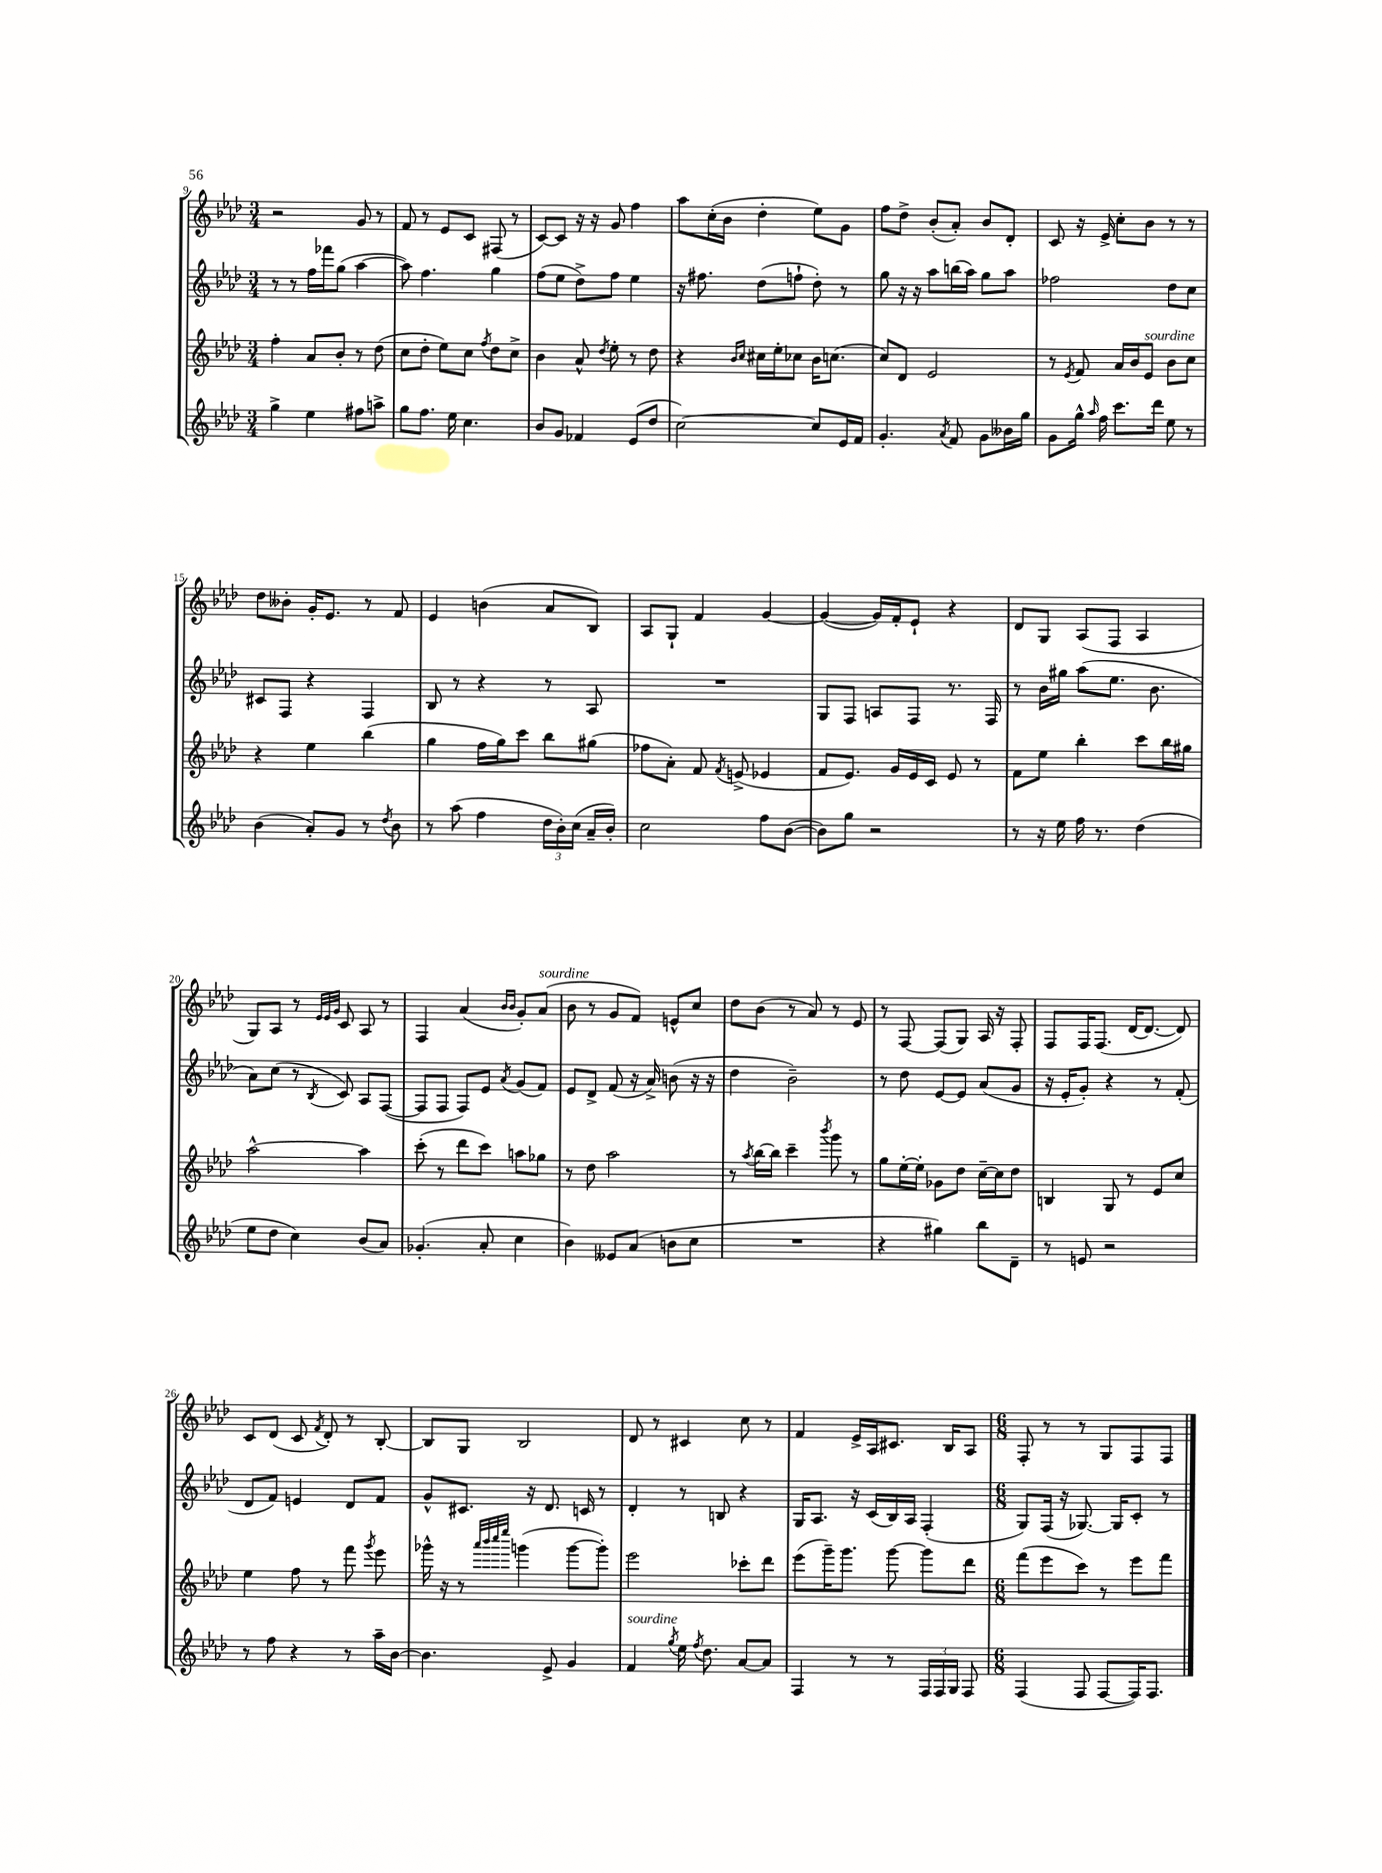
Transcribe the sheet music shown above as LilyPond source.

<<
\new StaffGroup <<
\new Staff = "s0" {
    \clef treble \key aes \major \numericTimeSignature \time 3/4
    \autoBeamOff r2 g'8 r8 |
    f'8 r8 ees'8[ c'8] fis8( r8 |
    c'8[~) c'8] r16 r16 g'8 f''4 |
    aes''8[ c''16-.( bes'16] des''4-. ees''8[) g'8] |
    f''8[ des''8]-> bes'8[-.( aes'8]-.) bes'8[ des'8]-. |
    c'8 r16 ees'16-> c''8[-. bes'8] r8 r8 |
    des''8[ beses'8]-. g'16[-. ees'8.] r8 f'8 |
    ees'4 b'4( aes'8[ bes8]) |
    aes8[ g8]-! f'4 g'4~ |
    g'4~( g'16[) f'16-. ees'8]-! r4 |
    des'8[ g8] aes8[( f8] aes4 |
    g8[) aes8] r8 \grace { ees'32[ ees'32 g'32] } c'8 aes8 r8 |
    f4 aes'4( \grace { bes'16[ bes'16] } g'8[-.) aes'8]^\markup { \italic "sourdine" }( |
    bes'8 r8 g'8[ f'8]) e'8[-^ c''8] |
    des''8[ bes'8]( r8 aes'8) r8 ees'8 |
    r8 f8~ f8[( g8]) aes16 r16 f8-. |
    f8[ f16 f8.]( des'16[~ des'8.]~ des'8) |
    c'8[ des'8]( c'8 \acciaccatura { f'8 } des'8-.) r8 bes8~-. |
    bes8[ g8] bes2 |
    des'8 r8 cis'4 c''8 r8 |
    f'4 ees'16[-> aes16 cis'8.] bes16[ aes8] |
    \numericTimeSignature \time 6/8 f8-. r8 r8 g8[ f8 f8] \bar "|." |
}
\new Staff = "s1" {
    \clef treble \key aes \major \numericTimeSignature \time 3/4
    \autoBeamOff r8 r8 f''16[ fes'''16 g''8]( aes''4~ |
    aes''8) f''4. g''4 |
    f''8[( ees''8] des''8[->) f''8] ees''4 |
    r16 fis''8. des''8[( f''8]-! des''8-.) r8 |
    g''8 r16 r16 aes''8[ b''16( aes''16]) g''8[ aes''8] |
    fes''2 des''8[ c''8] |
    cis'8[ f8] r4 f4 |
    bes8 r8 r4 r8 aes8 |
    R2. |
    g8[ f8] a8[ f8] r8. f16 |
    r8 bes'16[ gis''16] aes''8[( ees''8.] bes'8. |
    aes'8[) c''8]( r8 \acciaccatura { bes8 } c'8) aes8[ f8]~( |
    f8[ f8] f8[) ees'8] \acciaccatura { aes'8 } g'8[( f'8]) |
    ees'8[ des'8]-> f'8( r16 aes'16->) b'8( r16 r16 |
    des''4 bes'2--) |
    r8 des''8 ees'8[~ ees'8] aes'8[( g'8] |
    r16 ees'16[-. g'8]-.) r4 r8 f'8-.( |
    des'8[ f'8]) e'4 des'8[ f'8] |
    g'8[-^ cis'8.] r16 des'8. c'16 r8 |
    des'4-. r8 b8 r4 |
    g16[ aes8.] r16 c'16[( bes16) aes16] f4-.( |
    \numericTimeSignature \time 6/8 g8[) f16]( r16 ges8.~) ges16[ c'8]-. r8 \bar "|." |
}
\new Staff = "s2" {
    \clef treble \key aes \major \numericTimeSignature \time 3/4
    \autoBeamOff f''4-. aes'8[ bes'8]-. r8 des''8( |
    c''8[ des''8]-. ees''8[) c''8] \acciaccatura { f''8 } des''8[ c''8]-> |
    bes'4 aes'8-^ \acciaccatura { des''8 } ees''8-. r8 des''8 |
    r4 \grace { bes'16[ c''16] } cis''16[ ees''16-. ces''8] bes'16[ c''8.]( |
    c''8[) des'8] ees'2 |
    r8 \acciaccatura { ees'8 } f'8 aes'16[ bes'16 ees'8]^\markup { \italic "sourdine" } bes'8[ c''8] |
    r4 ees''4 bes''4( |
    g''4 f''16[ g''16) c'''8] bes''8[ gis''8]( |
    fes''8[ aes'8]-.) f'8 \acciaccatura { f'8 } e'8->( ees'4 |
    f'8[ ees'8.]) g'16[ ees'16 c'16] ees'8 r8 |
    f'8[ ees''8] bes''4-. c'''8[ bes''16 gis''16] |
    aes''2~-^ aes''4 |
    c'''8-.( r8 des'''8[ c'''8]) a''8[ ges''8] |
    r8 des''8 aes''2 |
    r8 \acciaccatura { aes''8 } bes''16[~ bes''16] c'''4-- \acciaccatura { bes'''8 } g'''8 r8 |
    g''8[ ees''16~-. ees''16]-. ges'8[ des''8] c''16[~-- c''16 des''8] |
    b4 g8 r8 ees'8[ c''8] |
    ees''4 f''8 r8 f'''8 \acciaccatura { g'''8 } ees'''8 |
    ges'''16-^ r16 r8 \grace { aes'''32[ bes'''32 c''''32 ees''''32] } g'''4( g'''8[~ g'''8]-.) |
    ees'''2 ces'''8[-. des'''8] |
    ees'''8[( g'''16--) g'''8.] g'''8~ g'''8[ des'''8] |
    \numericTimeSignature \time 6/8 f'''8[( ees'''8 c'''8]) r8 ees'''8[ f'''8] \bar "|." |
}
\new Staff = "s3" {
    \clef treble \key aes \major \numericTimeSignature \time 3/4
    \autoBeamOff g''4-> ees''4 fis''8[ a''8]-> |
    g''8[ f''8.] ees''16 c''4. |
    bes'8[ g'8] fes'4 ees'8[( des''8] |
    c''2~) c''8[ ees'16 f'16] |
    g'4.-. \acciaccatura { aes'8 } f'8 g'8[ beses'16 g''16] |
    g'8[ g''16]-^ \grace { aes''16 } f''16 c'''8.[ des'''16] ees''8 r8 |
    bes'4( aes'8[-.) g'8] r8 \acciaccatura { des''8 } bes'8 |
    r8 aes''8( f''4 \tuplet 3/2 { des''16[ bes'16-.) c''16]( } aes'16[-- bes'16]-.) |
    c''2 f''8[ bes'8]~( |
    bes'8[) g''8] r2 |
    r8 r16 ees''16 f''16 r8. des''4( |
    ees''8[ des''8] c''4) bes'8[( aes'8]) |
    ges'4.-.( aes'8-. c''4 |
    bes'4) eeses'8[ aes'8]( b'8[ c''8] |
    R2. |
    r4 gis''4) bes''8[ des'8]-- |
    r8 e'8 r2 |
    r8 f''8 r4 r8 aes''16[-- bes'16]~ |
    bes'4. ees'8-> g'4 |
    f'4^\markup { \italic "sourdine" } \acciaccatura { g''8 } ees''16 \acciaccatura { f''8 } des''8. aes'8[~ aes'8] |
    f4 r8 r8 \tuplet 3/2 { f16[ f16 g16] } f8 |
    \numericTimeSignature \time 6/8 f4( f8 f8[~ f16) f8.] \bar "|." |
}
>>
>>
\layout { \context { \Score currentBarNumber = #9 } }
